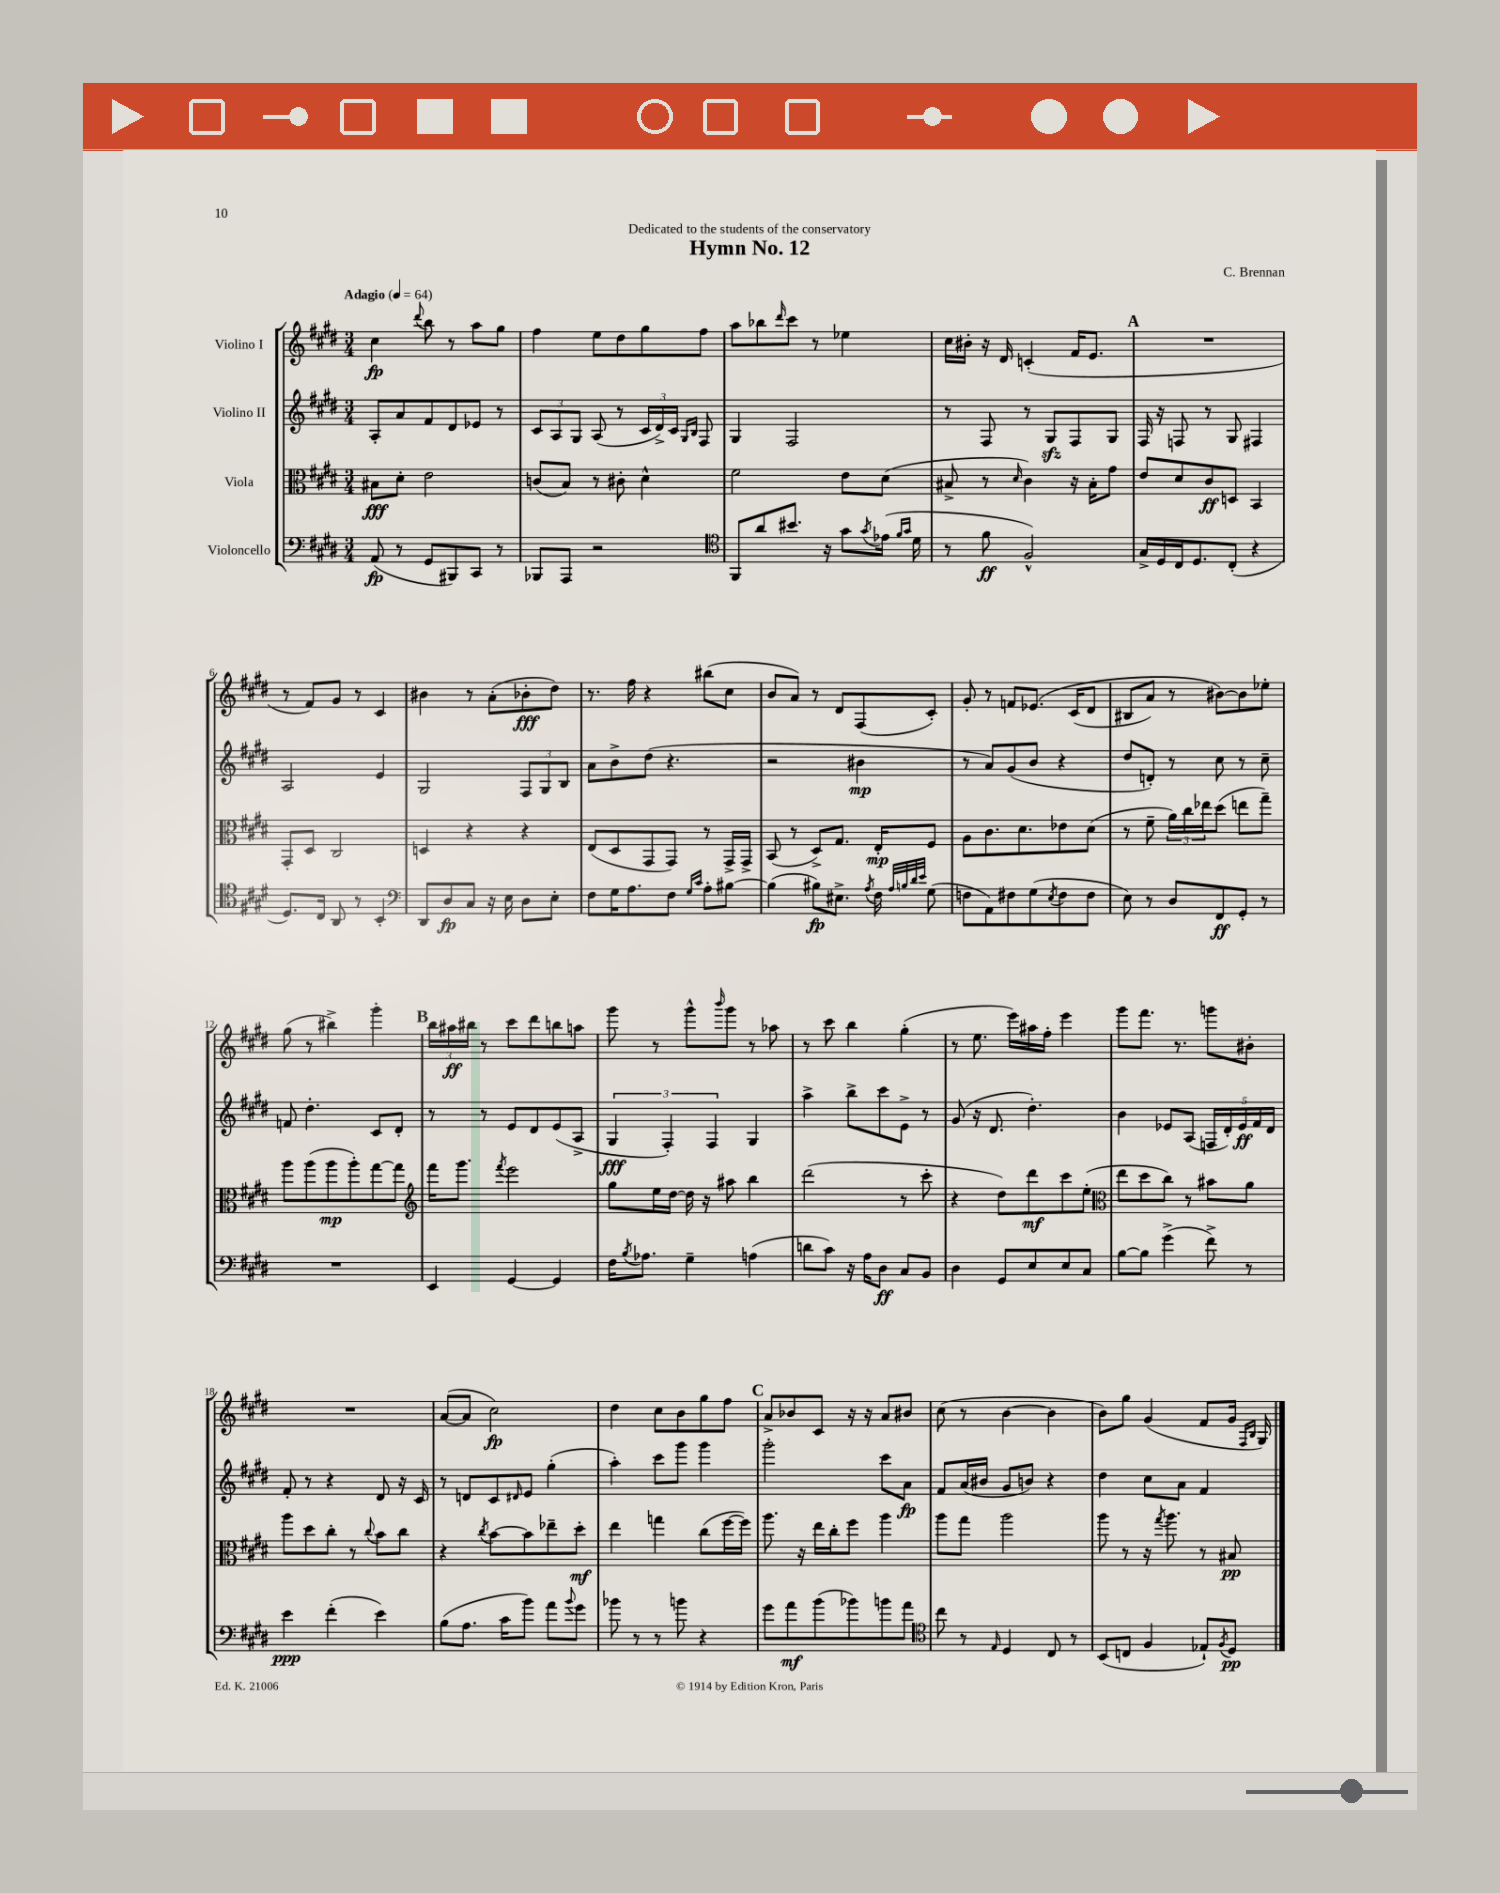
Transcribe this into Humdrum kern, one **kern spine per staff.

**kern	**dynam	**kern	**dynam	**kern	**dynam	**kern	**dynam
*part4	*part4	*part3	*part3	*part2	*part2	*part1	*part1
*staff4	*staff4	*staff3	*staff3	*staff2	*staff2	*staff1	*staff1
*I"Violoncello	*	*I"Viola	*	*I"Violino II	*	*I"Violino I	*
*clefF4	*	*clefC3	*	*clefG2	*	*clefG2	*
*k[f#c#g#d#]	*	*k[f#c#g#d#]	*	*k[f#c#g#d#]	*	*k[f#c#g#d#]	*
*M3/4	*	*M3/4	*	*M3/4	*	*M3/4	*
*MM64	*	*MM64	*	*MM64	*	*MM64	*
=1	=1	=1	=1	=1	=1	=1	=1
!	!	!	!	!	!	!LO:TX:a:B:t=Adagio	!
(8AA/	fp	8B#X\L	fff	8A'/L	.	4cc#\	fp
8r	.	8d#'\J	.	8a/	.	.	.
.	.	.	.	.	.	8qqddd#/	.
8GG#/L	.	2e\	.	8f#/	.	8bb\	.
8BBB#X/)	.	.	.	8d#/	.	8r	.
8CC#/J	.	.	.	8e-X/J	.	8aa\L	.
8r	.	.	.	8r	.	8gg#\J	.
=2	=2	=2	=2	=2	=2	=2	=2
8BBB-X/L	.	(8cn/L	.	12c#/L	.	4ff#\	.
.	.	.	.	12A/	.	.	.
8AAA/J	.	8B/J)	.	.	.	.	.
.	.	.	.	12G#/J	.	.	.
2r	.	8r	.	(8A/	.	8ee\L	.
.	.	8c#X'\	.	8r	.	8dd#\	.
.	.	4d#^^\	.	24c#/LL	.	8gg#\	.
.	.	.	.	24d#^/)	.	.	.
.	.	.	.	24c#/JJ	.	.	.
.	.	.	.	16qqG#/LL	.	.	.
.	.	.	.	16qqB/JJ	.	.	.
.	.	.	.	8F#/	.	8ff#\J	.
=3	=3	=3	=3	=3	=3	=3	=3
*clefC4	*	*	*	*	*	*	*
8FF#/L	.	2f#\	.	4G#/	.	8aa\L	.
8a/	.	.	.	.	.	8bb-X\	.
.	.	.	.	.	.	16qqddd#/	.
8.b#X/J	.	.	.	2F#/	.	8ccc#\J	.
.	.	.	.	.	.	8r	.
16r	.	.	.	.	.	.	.
8g#\L	.	8e\L	.	.	.	4ee-X\	.
8qg#/	.	.	.	.	.	.	.
(16e-X\Jk	.	(8d#\J	.	.	.	.	.
16qqf#/LL	.	.	.	.	.	.	.
16qqg#/JJ	.	.	.	.	.	.	.
16d#\	.	.	.	.	.	.	.
=4	=4	=4	=4	=4	=4	=4	=4
8r	.	8B#X^/	.	8r	.	16cc#\LL	.
.	.	.	.	.	.	16b#X'\JJ	.
8f#\	ff	8r	.	8F#/	.	16r	.
.	.	.	.	.	.	16d#/	.
.	.	16qqd#/	.	.	.	.	.
2F#^^/)	.	4c#\)	.	8r	.	(4cn'/	.
.	.	.	.	8G#zz/L	.	.	.
.	.	16r	.	8F#/	.	16f#/KL	.
.	.	16B#'\KL	.	.	.	8.e/J	.
.	.	8g#\J	.	8G#/J	.	.	.
!!LO:REH:place=s1:t=A
=5	=5	=5	=5	=5	=5	=5	=5
16G#^/LL	.	8e/L	.	16F#/	.	2.r	.
16D#/	.	.	.	16r	.	.	.
16C#/J	.	8d#/	.	8Fn/	.	.	.
8.D#/	.	.	.	.	.	.	.
.	.	8c#/	ff	8r	.	.	.
(8C#'/J	.	8Dn/J	.	8G#/	.	.	.
4r	.	4BB/	.	4F#X/	.	.	.
!!LO:LB:g=z
=6	=6	=6	=6	=6	=6	=6	=6
8.D#/L)	.	8GG#'/L	.	2A/	.	8r	.
.	.	8D#/J	.	.	.	8f#/L)	.
16C#/Jk	.	.	.	.	.	.	.
8AA/	.	2C#/	.	.	.	8g#/J	.
8r	.	.	.	.	.	8r	.
4BB'/	.	.	.	4e/	.	4c#/	.
=7	=7	=7	=7	=7	=7	=7	=7
*clefF4	*	*	*	*	*	*	*
8DD#/L	.	4Dn/	.	2G#/	.	4b#X\	.
8D#/	fp	.	.	.	.	.	.
8C#/J	.	4r	.	.	.	8r	.
16r	.	.	.	.	.	(8a'\L	.
16E\	.	.	.	.	.	.	.
8D#\L	.	4r	.	12F#/L	.	8b-X'\	fff
.	.	.	.	12G#/	.	.	.
8E'\J	.	.	.	.	.	8dd#\J)	.
.	.	.	.	12B/J	.	.	.
=8	=8	=8	=8	=8	=8	=8	=8
8F#\L	.	(8E/L	.	8a\L	.	8.r	.
16G#\K	.	8D#/	.	8b^\	.	.	.
8.A\	.	.	.	.	.	16ff#\	.
.	.	8GG#/	.	(8dd#\J	.	4r	.
8F#\J	.	8GG#/J)	.	4.r	.	.	.
16qqG#/LL	.	.	.	.	.	.	.
16qqc#/JJ	.	.	.	.	.	.	.
8A'\L	.	8r	.	.	.	(8bb#X\L	.
[8B#X\J	.	16GG#^/LL	.	.	.	8cc#\J	.
.	.	16GG#^/JJ	.	.	.	.	.
=9	=9	=9	=9	=9	=9	=9	=9
(4B#\]	.	(8BB/	.	2r	.	8b/L	.
.	.	8r	.	.	.	8a/J)	.
8B#X\L)	fp	8D#^/L)	.	.	.	8r	.
8.E#X^\J	.	8.G#/J	.	.	.	8d#/L	.
.	.	.	.	4b#X\	mp	(8F#/	.
8qA/	.	.	.	.	.	.	.
16F#\	.	16E'/KL	mp	.	.	.	.
32qqA/LLL	.	.	.	.	.	.	.
32qqBn/	.	.	.	.	.	.	.
32qqd#/	.	.	.	.	.	.	.
32qqe/JJJ	.	.	.	.	.	.	.
(8G#\	.	8F#/J	.	.	.	8c#'/J)	.
=10	=10	=10	=10	=10	=10	=10	=10
8Fn\L	.	8A\L	.	8r	.	8g#'/	.
8AA\)	.	8.c#\	.	8a/L)	.	8r	.
8F#X\	.	.	.	(8g#/	.	8fn/L	.
.	.	8.d#\	.	.	.	.	.
(8G#\	.	.	.	8b/J	.	(8.e-X/J	.
8qE/	.	.	.	.	.	.	.
8F#\	.	8e-X\	.	4r	.	.	.
.	.	.	.	.	.	(16c#/KL	.
8F#\J	.	(8d#\J	.	.	.	8d#/J	.
=11	=11	=11	=11	=11	=11	=11	=11
8E\)	.	8r	.	8dd#/L	.	8B#X/L	.
8r	.	8f#~\	.	8dn'/J)	.	8a/J)	.
8D#/L	.	24a\LL)	.	8r	.	8r	.
.	.	24cc#\	.	.	.	.	.
.	.	24ee-X\J	.	.	.	.	.
8FF#/	ff	(8dd#\J	.	8cc#\	.	[8b#X\L)	.
8GG#'/J	.	8een\L	.	8r	.	8b#\]	.
8r	.	8gg#~\J)	.	8cc#~\	.	8ee-X'\J	.
!!LO:LB:g=z
=12	=12	=12	=12	=12	=12	=12	=12
2.r	.	8aa\L	.	8fn/	.	(8gg#\	.
.	.	(8aa\	.	4.dd#'\	.	8r	.
.	.	8aa\	mp	.	.	4bb#X^\)	.
.	.	8aa'\)	.	.	.	.	.
.	.	[8gg#\	.	8c#/L	.	4ggg#'\	.
.	.	8gg#\J]	.	8d#'/J	.	.	.
!!LO:REH:place=s1:t=B
=13	=13	=13	=13	=13	=13	=13	=13
*	*	*clefG2	*	*	*	*	*
4EE/	.	16fff#\KL	.	8r	.	24bb\LL	.
.	.	.	.	.	.	24aa#X\	ff
.	.	8.ggg#\J	.	.	.	.	.
.	.	.	.	.	.	24bb#X\JJ	.
.	.	.	.	8r	.	8r	.
.	.	8qfff#/	.	.	.	.	.
[4GG#/	.	2eee\	.	8e/L	.	8ccc#\L	.
.	.	.	.	8d#/	.	8ddd#\	.
4GG#/]	.	.	.	(8e/	.	8bbn\	.
.	.	.	.	8A^/J	.	8aan\J	.
=14	=14	=14	=14	=14	=14	=14	=14
16F#\KL	.	8gg#\L	.	6G#/	fff	8ggg#\	.
8qB/	.	.	.	.	.	.	.
8.A-X\J	.	.	.	.	.	.	.
.	.	16ee\L	.	.	.	8r	.
.	.	.	.	6F#'/)	.	.	.
.	.	[16dd#\JJ	.	.	.	.	.
4G#~\	.	16dd#\]	.	.	.	8ggg#^^\L	.
.	.	16r	.	.	.	.	.
.	.	.	.	6F#/	.	.	.
.	.	.	.	.	.	16qqbbb/	.
.	.	8aa#X\	.	.	.	8ggg#\J	.
(4An\	.	4bb\	.	4G#/	.	8r	.
.	.	.	.	.	.	8aa-X\	.
=15	=15	=15	=15	=15	=15	=15	=15
8dn\L	.	(2ddd#\	.	4aa^\	.	8r	.
8c#\J)	.	.	.	.	.	8ccc#\	.
16r	.	.	.	8bb^\L	.	4bb\	.
16A\KL	.	.	.	.	.	.	.
8D#\J	ff	.	.	8ccc#\	.	.	.
8C#/L	.	8r	.	8e^\J	.	(4gg#'\	.
8BB/J	.	8ccc#'\	.	8r	.	.	.
=16	=16	=16	=16	=16	=16	=16	=16
4D#\	.	4r	.	(8g#/	.	8r	.
.	.	.	.	16r	.	8.ee\	.
.	.	.	.	8.d#/	.	.	.
8GG#/L	.	8dd#\L)	.	.	.	.	.
.	.	.	.	.	.	16eee\LL)	.
8E/	.	8ddd#\	mf	4.dd#'\)	.	16aa#X\	.
.	.	.	.	.	.	16ff#'\JJ	.
8E/	.	8ccc#\	.	.	.	4eee\	.
8C#/J	.	(8ee'\J	.	.	.	.	.
=17	=17	=17	=17	=17	=17	=17	=17
*	*	*clefC3	*	*	*	*	*
[8B\L	.	8ee\L	.	4b\	.	8ggg#\L	.
8B\J]	.	8dd#\	.	.	.	8.fff#\J	.
(4g#^\	.	8cc#\J)	.	8e-X/L	.	.	.
.	.	.	.	.	.	8.r	.
.	.	8r	.	(8A/J	.	.	.
8f#^\)	.	8b#X\L	.	20Fn/LL	.	8gggn\L	.
.	.	.	.	20d#'/)	.	.	.
.	.	.	.	20e-/	ff	.	.
8r	.	8a\J	.	.	.	8b#X'\J	.
.	.	.	.	20f#/	.	.	.
.	.	.	.	20d#/JJ	.	.	.
!!LO:LB:g=z
=18	=18	=18	=18	=18	=18	=18	=18
4e\	ppp	8aa\L	.	8f#'/	.	2.r	.
.	.	8dd#\	.	8r	.	.	.
(4f#'\	.	8cc#'\J	.	4r	.	.	.
.	.	8r	.	.	.	.	.
.	.	8qqcc#/	.	.	.	.	.
4e\)	.	8b\L	.	8d#/	.	.	.
.	.	8cc#\J	.	16r	.	.	.
.	.	.	.	16c#/	.	.	.
=19	=19	=19	=19	=19	=19	=19	=19
(8B\L	.	4r	.	8r	.	([8a/L	.
8.A\J	.	.	.	8dn/L	.	8a/J]	.
.	.	8qcc#/	.	.	.	.	.
.	.	[8b\L	.	8c#/	.	2cc#\)	fp
16c#\KL	.	.	.	.	.	.	.
.	.	.	.	16qqd#X/	.	.	.
8b\J)	.	8b\]	.	8e/J	.	.	.
8a\L	.	8ee-X~\	.	(4gg#'\	.	.	.
8qqb/	.	.	.	.	.	.	.
8g#\J	.	8dd#'\J	mf	.	.	.	.
=20	=20	=20	=20	=20	=20	=20	=20
8b-X\	.	4ee\	.	4aa'\)	.	4dd#\	.
8r	.	.	.	.	.	.	.
8r	.	4ggn\	.	8ccc#\L	.	8cc#\L	.
8bn\	.	.	.	8ggg#\J	.	8b\	.
4r	.	(8cc#\L	.	4ggg#\	.	8gg#\	.
.	.	[16ff#\L	.	.	.	8ff#\J	.
.	.	16ff#\JJ])	.	.	.	.	.
!!LO:REH:place=s1:t=C
=21	=21	=21	=21	=21	=21	=21	=21
8g#\L	.	8.aa\	.	2ggg#'\	.	8a^/L	.
8a\	mf	.	.	.	.	8b-X/	.
.	.	16r	.	.	.	.	.
(8b\	.	16ee\LL	.	.	.	8c#/J	.
.	.	16cc#'\J	.	.	.	.	.
8b-X\)	.	8ff#\J	.	.	.	16r	.
.	.	.	.	.	.	16r	.
8bn\	.	4aa\	.	8ccc#\L	.	8a/L	.
8a\J	.	.	.	8a\J	fp	8b#X/J	.
=22	=22	=22	=22	=22	=22	=22	=22
*clefC4	*	*	*	*	*	*	*
8cc#\	.	8aa\L	.	8f#/L	.	(8cc#\	.
8r	.	8gg#\J	.	(16a/L	.	8r	.
.	.	.	.	16b#X/JJ	.	.	.
16qqE/	.	.	.	.	.	.	.
4D#/	.	2aa\	.	8g#/L	.	[4b\	.
.	.	.	.	8bn/J)	.	.	.
8C#/	.	.	.	4r	.	4b\]	.
8r	.	.	.	.	.	.	.
=23	=23	=23	=23	=23	=23	=23	=23
(8BB/L	.	8aa\	.	4dd#\	.	8b\L)	.
8Cn/J	.	8r	.	.	.	8gg#\J	.
4F#/	.	16r	.	8cc#\L	.	(4g#/	.
.	.	8qgg#/	.	.	.	.	.
.	.	8.aa\	.	.	.	.	.
.	.	.	.	8a\J	.	.	.
8E-X`/L)	.	8r	.	4f#/	.	8f#/L	.
8qF#/	.	.	.	.	.	.	.
8D#/J	pp	8B#X/	pp	.	.	16g#/Jk	.
.	.	.	.	.	.	16qqF#/LL	.
.	.	.	.	.	.	16qqB/JJ	.
.	.	.	.	.	.	16G#/)	.
==	==	==	==	==	==	==	==
*-	*-	*-	*-	*-	*-	*-	*-
